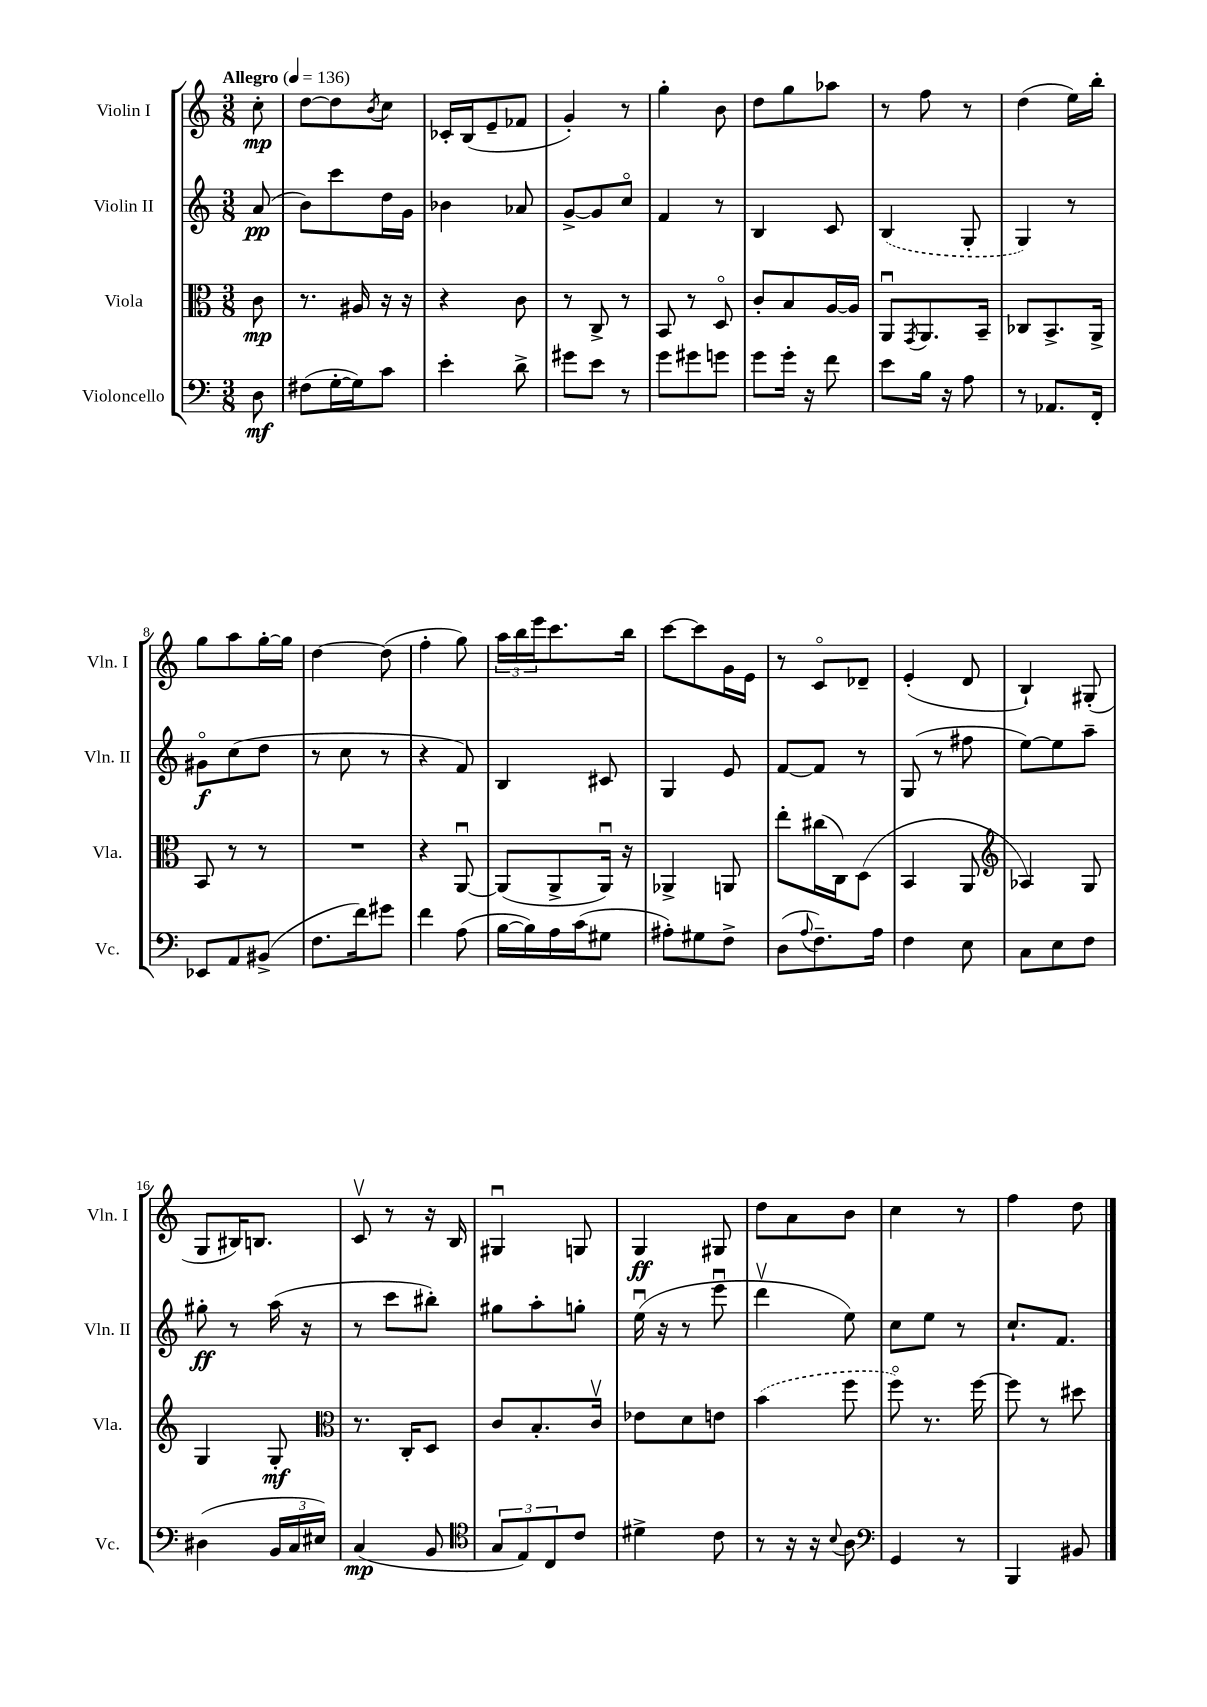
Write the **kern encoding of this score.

**kern	**dynam	**kern	**dynam	**kern	**dynam	**kern	**dynam
*part4	*part4	*part3	*part3	*part2	*part2	*part1	*part1
*staff4	*staff4	*staff3	*staff3	*staff2	*staff2	*staff1	*staff1
*I"Violoncello	*	*I"Viola	*	*I"Violin II	*	*I"Violin I	*
*I'Vc.	*	*I'Vla.	*	*I'Vln. II	*	*I'Vln. I	*
*clefF4	*	*clefC3	*	*clefG2	*	*clefG2	*
*k[]	*	*k[]	*	*k[]	*	*k[]	*
*M3/8	*	*M3/8	*	*M3/8	*	*M3/8	*
*MM136	*	*MM136	*	*MM136	*	*MM136	*
=	=	=	=	=	=	=	=
!	!	!	!	!	!	!LO:TX:a:B:t=Allegro	!
8D\	mf	8c\	mp	(8a/	pp	8cc'\	mp
=1	=1	=1	=1	=1	=1	=1	=1
(8F#X\L	.	8.r	.	8b\L)	.	[8dd\L	.
[16G'\L	.	.	.	8ccc\	.	8dd\]	.
16G\J])	.	16A#X/	.	.	.	.	.
.	.	.	.	.	.	8qb/	.
8c\J	.	16r	.	16dd\L	.	8cc\J	.
.	.	16r	.	16g\JJ	.	.	.
=2	=2	=2	=2	=2	=2	=2	=2
4e'\	.	4r	.	4b-X\	.	16c-X'/LL	.
.	.	.	.	.	.	(16B/J	.
.	.	.	.	.	.	8e~/	.
8d^\	.	8c\	.	8a-X/	.	8f-X/J	.
=3	=3	=3	=3	=3	=3	=3	=3
8g#X\L	.	8r	.	[8g^/L	.	4g'/)	.
8e\J	.	8C^/	.	8g/]	.	.	.
8r	.	8r	.	8cc/J	.	8r	.
=4	=4	=4	=4	=4	=4	=4	=4
8g\L	.	8BB/	.	4f/	.	4gg'\	.
8g#X\	.	8r	.	.	.	.	.
8gn\J	.	8D/	.	8r	.	8b\	.
=5	=5	=5	=5	=5	=5	=5	=5
8g\L	.	8c'/L	.	4B/	.	8dd\L	.
16g'\Jk	.	8B/	.	.	.	8gg\	.
16r	.	.	.	.	.	.	.
8f\	.	[16A/L	.	8c/	.	8aa-X\J	.
.	.	16A/JJ]	.	.	.	.	.
=6	=6	=6	=6	=6	=6	=6	=6
8e\L	.	8AAu/L	.	(4B/	.	8r	.
.	.	8qGG/	.	.	.	.	.
16B\Jk	.	8.AA/	.	.	.	8ff\	.
16r	.	.	.	.	.	.	.
8A\	.	.	.	8G'/	.	8r	.
.	.	16BB~/Jk	.	.	.	.	.
=7	=7	=7	=7	=7	=7	=7	=7
8r	.	8C-X/L	.	4G/)	.	(4dd\	.
8.AA-X/L	.	8.BB^/	.	.	.	.	.
.	.	.	.	8r	.	16ee\LL)	.
16FF'/Jk	.	16AA^/Jk	.	.	.	16bb'\JJ	.
!!LO:LB:g=z
=8	=8	=8	=8	=8	=8	=8	=8
8EE-X/L	.	8BB/	.	8g#X\L	f	8gg\L	.
8AA/	.	8r	.	(8cc\	.	8aa\	.
(8BB#X^/J	.	8r	.	8dd\J	.	[16gg'\L	.
.	.	.	.	.	.	16gg\JJ]	.
=9	=9	=9	=9	=9	=9	=9	=9
8.F\L	.	4.r	.	8r	.	[4dd\	.
.	.	.	.	8cc\	.	.	.
16f\k)	.	.	.	.	.	.	.
8g#X\J	.	.	.	8r	.	(8dd\]	.
=10	=10	=10	=10	=10	=10	=10	=10
4f\	.	4r	.	4r	.	4ff'\	.
(8A\	.	[8AAu/	.	8f/)	.	8gg\)	.
=11	=11	=11	=11	=11	=11	=11	=11
[16B\LL	.	(8AA/L]	.	4B/	.	24aa\LL	.
.	.	.	.	.	.	24bb\	.
16B\])	.	.	.	.	.	.	.
.	.	.	.	.	.	24eee\J	.
16A\	.	8AA^/	.	.	.	8.ccc\	.
(16c\J	.	.	.	.	.	.	.
8G#X\J	.	16AAu/Jk)	.	8c#X/	.	.	.
.	.	16r	.	.	.	16bb\Jk	.
=12	=12	=12	=12	=12	=12	=12	=12
8A#X'\L)	.	4AA-X^/	.	4G/	.	[8ccc\L	.
8G#X\	.	.	.	.	.	8ccc\]	.
8F^\J	.	8AAn/	.	8e/	.	16g\L	.
.	.	.	.	.	.	16e\JJ	.
=13	=13	=13	=13	=13	=13	=13	=13
(8D\L	.	8ee'\L	.	[8f/L	.	8r	.
8qqA/	.	.	.	.	.	.	.
8.F~\)	.	(16cc#X\L	.	8f/J]	.	8c/L	.
.	.	16C\J)	.	.	.	.	.
.	.	(8D\J	.	8r	.	8d-X~/J	.
16A\Jk	.	.	.	.	.	.	.
=14	=14	=14	=14	=14	=14	=14	=14
4F\	.	4BB/	.	(8G/	.	(4e'/	.
.	.	.	.	8r	.	.	.
8E\	.	8AA/	.	8ff#X\	.	8d/	.
=15	=15	=15	=15	=15	=15	=15	=15
*	*	*clefG2	*	*	*	*	*
8C\L	.	4A-X/)	.	[8ee\L)	.	4B`/)	.
8E\	.	.	.	8ee\]	.	.	.
8F\J	.	8G/	.	8aa~\J	.	(8G#X'/	.
!!LO:LB:g=z
=16	=16	=16	=16	=16	=16	=16	=16
(4D#X\	.	4G/	.	8gg#X'\	ff	8G/L	.
.	.	.	.	8r	.	16B#X/K)	.
.	.	.	.	.	.	8.Bn/J	.
24BB/LL	.	8G'/	mf	(16aa\	.	.	.
24C/	.	.	.	.	.	.	.
.	.	.	.	16r	.	.	.
24E#X/JJ)	.	.	.	.	.	.	.
=17	=17	=17	=17	=17	=17	=17	=17
*	*	*clefC3	*	*	*	*	*
(4C/	mp	8.r	.	8r	.	8cv/	.
.	.	.	.	8ccc\L	.	8r	.
.	.	16C'/KL	.	.	.	.	.
8BB/	.	8D/J	.	8bb#X'\J)	.	16r	.
.	.	.	.	.	.	16B/	.
=18	=18	=18	=18	=18	=18	=18	=18
*clefC4	*	*	*	*	*	*	*
12G/L	.	8c/L	.	8gg#X\L	.	4G#Xu/	.
12E/)	.	.	.	.	.	.	.
.	.	8.B'/	.	8aa'\	.	.	.
12C/	.	.	.	.	.	.	.
8c/J	.	.	.	8ggn'\J	.	8Gn/	.
.	.	16cv/Jk	.	.	.	.	.
=19	=19	=19	=19	=19	=19	=19	=19
4d#X^\	.	8e-X\L	.	(16eeu\	.	4G/	ff
.	.	.	.	16r	.	.	.
.	.	8d\	.	8r	.	.	.
8c\	.	8en\J	.	8eeeu\	.	8G#X/	.
=20	=20	=20	=20	=20	=20	=20	=20
8r	.	(4b\	.	4dddv\	.	8dd\L	.
16r	.	.	.	.	.	8a\	.
16r	.	.	.	.	.	.	.
8qqB/	.	.	.	.	.	.	.
8A\	.	8ff\	.	8ee\)	.	8b\J	.
=21	=21	=21	=21	=21	=21	=21	=21
*clefF4	*	*	*	*	*	*	*
4GG/	.	8ff\)	.	8cc\L	.	4cc\	.
.	.	8.r	.	8ee\J	.	.	.
8r	.	.	.	8r	.	8r	.
.	.	[16ff\	.	.	.	.	.
=22	=22	=22	=22	=22	=22	=22	=22
4BBB/	.	8ff\]	.	8.cc`/L	.	4ff\	.
.	.	8r	.	.	.	.	.
.	.	.	.	8.f/J	.	.	.
8BB#X/	.	8dd#X\	.	.	.	8dd\	.
==	==	==	==	==	==	==	==
*-	*-	*-	*-	*-	*-	*-	*-
